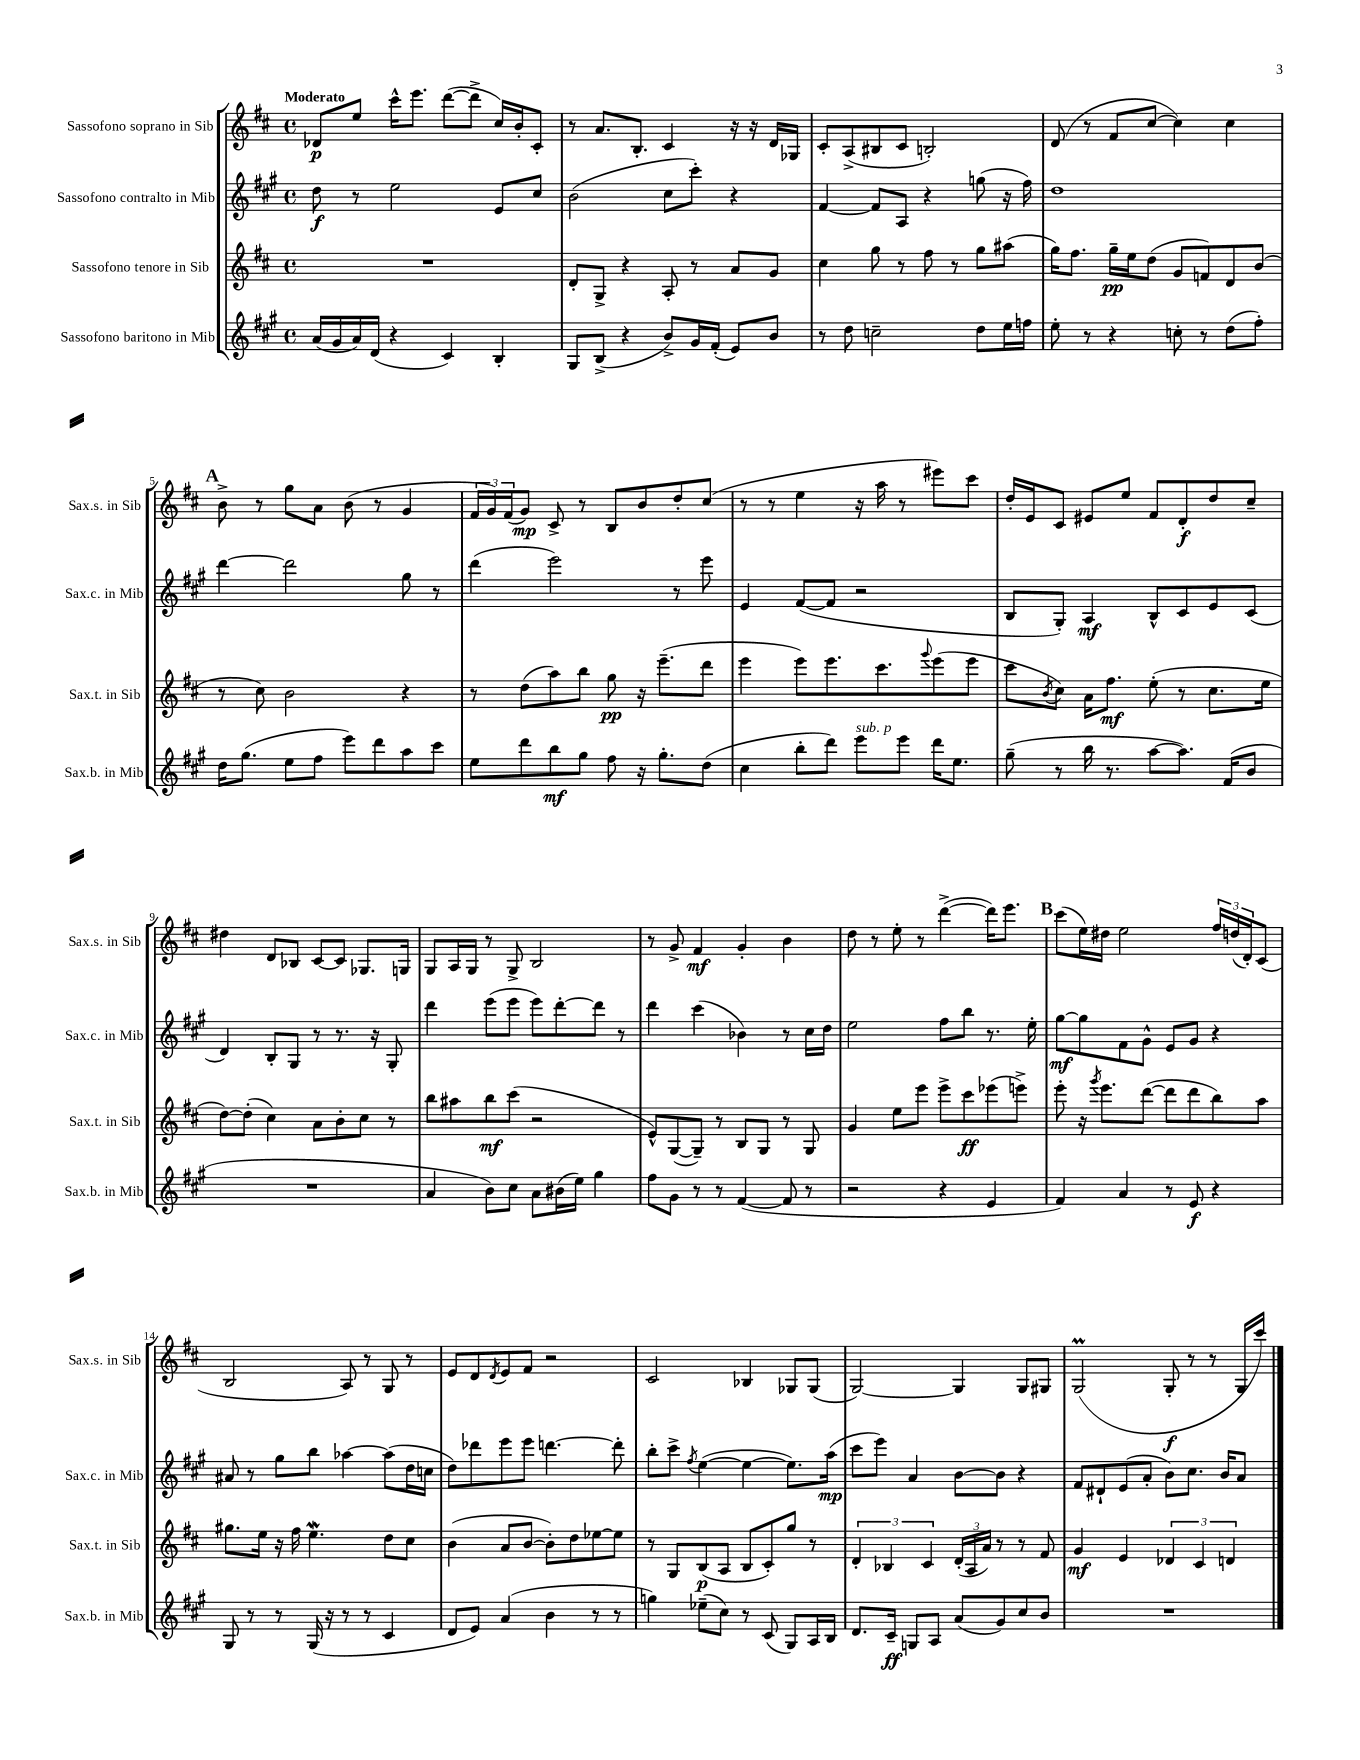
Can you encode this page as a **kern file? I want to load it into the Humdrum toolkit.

**kern	**dynam	**kern	**dynam	**kern	**dynam	**kern	**dynam
*part4	*part4	*part3	*part3	*part2	*part2	*part1	*part1
*staff4	*staff4	*staff3	*staff3	*staff2	*staff2	*staff1	*staff1
*I"Sassofono baritono in Mib	*	*I"Sassofono tenore in Sib	*	*I"Sassofono contralto in Mib	*	*I"Sassofono soprano in Sib	*
*I'Sax.b. in Mib	*	*I'Sax.t. in Sib	*	*I'Sax.c. in Mib	*	*I'Sax.s. in Sib	*
*clefG2	*	*clefG2	*	*clefG2	*	*clefG2	*
*k[f#c#g#]	*	*k[f#c#]	*	*k[f#c#g#]	*	*k[f#c#]	*
*M4/4	*	*M4/4	*	*M4/4	*	*M4/4	*
*met(c)	*	*met(c)	*	*met(c)	*	*met(c)	*
=1	=1	=1	=1	=1	=1	=1	=1
!	!	!	!	!	!	!LO:TX:a:B:t=Moderato	!
(16a/LL	.	1r	.	8dd\	f	8d-X/L	p
16g#/	.	.	.	.	.	.	.
16a/)	.	.	.	8r	.	8ee/J	.
(16d/JJ	.	.	.	.	.	.	.
4r	.	.	.	2ee\	.	16ccc#^^\KL	.
.	.	.	.	.	.	8.eee\J	.
4c#/)	.	.	.	.	.	([8ddd\L	.
.	.	.	.	.	.	8ddd^\J]	.
4B'/	.	.	.	8e/L	.	16cc#/LL)	.
.	.	.	.	.	.	16b'/J	.
.	.	.	.	8cc#/J	.	8c#'/J	.
=2	=2	=2	=2	=2	=2	=2	=2
8G#/L	.	8d'/L	.	(2b\	.	8r	.
(8B^/J	.	8G^/J	.	.	.	8.a/L	.
4r	.	4r	.	.	.	.	.
.	.	.	.	.	.	8.B'/J	.
8b^/L)	.	8A'/	.	8cc#\L	.	4c#/	.
16g#/L	.	8r	.	8ccc#'\J)	.	.	.
(16f#'/JJ	.	.	.	.	.	.	.
8e/L)	.	8a/L	.	4r	.	16r	.
.	.	.	.	.	.	16r	.
8b/J	.	8g/J	.	.	.	16d/LL	.
.	.	.	.	.	.	16G-X/JJ	.
=3	=3	=3	=3	=3	=3	=3	=3
8r	.	4cc#\	.	[4f#/	.	8c#'/L	.
8dd\	.	.	.	.	.	(8A^/	.
2ccn~\	.	8gg\	.	8f#/L]	.	8B#X/	.
.	.	8r	.	8A/J	.	8c#/J	.
.	.	8ff#\	.	4r	.	2Bn'/)	.
.	.	8r	.	.	.	.	.
8dd\L	.	8gg\L	.	(8ggn\	.	.	.
16ee\L	.	(8aa#X\J	.	16r	.	.	.
16ffn\JJ	.	.	.	16ff#\)	.	.	.
=4	=4	=4	=4	=4	=4	=4	=4
8ee'\	.	16gg\KL)	.	1dd	.	(8d/	.
.	.	8.ff#\J	.	.	.	.	.
8r	.	.	.	.	.	8r	.
4r	.	16gg~\LL	pp	.	.	8f#/L	.
.	.	16ee\J	.	.	.	.	.
.	.	(8dd\J	.	.	.	[8cc#/J	.
8ccn'\	.	8g/L	.	.	.	4cc#\])	.
8r	.	8fn/)	.	.	.	.	.
(8dd\L	.	8d/	.	.	.	4cc#\	.
8ff#'\J)	.	(8b/J	.	.	.	.	.
!!LO:LB:g=z
!!LO:REH:place=s1:t=A
=5	=5	=5	=5	=5	=5	=5	=5
16dd\KL	.	8r	.	[4ddd\	.	8b^\	.
(8.gg#\J	.	.	.	.	.	.	.
.	.	8cc#\)	.	.	.	8r	.
8ee\L	.	2b\	.	2ddd\]	.	8gg\L	.
8ff#\J	.	.	.	.	.	8a\J	.
8eee\L)	.	.	.	.	.	(8b\	.
8ddd\	.	.	.	.	.	8r	.
8aa\	.	4r	.	8gg#\	.	4g/	.
8ccc#\J	.	.	.	8r	.	.	.
=6	=6	=6	=6	=6	=6	=6	=6
8ee\L	.	8r	.	(4ddd\	.	24f#/LL	.
.	.	.	.	.	.	24g/)	.
.	.	.	.	.	.	(24f#/J	.
8ddd\	.	(8dd\L	.	.	.	8g/J)	mp
8bb\	mf	8aa\)	.	2eee\)	.	8c#^/	.
8gg#\J	.	8bb\J	.	.	.	8r	.
8ff#\	.	8gg\	pp	.	.	8B/L	.
16r	.	16r	.	.	.	8b/	.
8.gg#'\L	.	(8.eee~\L	.	.	.	.	.
.	.	.	.	8r	.	8dd'/	.
(8dd\J	.	8ddd\J	.	8eee\	.	(8cc#/J	.
=7	=7	=7	=7	=7	=7	=7	=7
4cc#\	.	4eee\	.	4e/	.	8r	.
.	.	.	.	.	.	8r	.
8bb'\L	.	8eee\L)	.	([8f#/L	.	4ee\	.
8ddd\J)	.	8.eee\	.	8f#/J]	.	.	.
!LO:TX:a:i:t=sub. p	!	!	!	!	!	!	!
8eee\L	.	.	.	2r	.	16r	.
.	.	8.ccc#\	.	.	.	16aa\	.
8eee\J	.	.	.	.	.	8r	.
.	.	8qqggg/	.	.	.	.	.
16ddd\KL	.	(8eee\	.	.	.	8eee#X\L)	.
8.ee\J	.	.	.	.	.	.	.
.	.	8eee\J	.	.	.	8ccc#\J	.
=8	=8	=8	=8	=8	=8	=8	=8
(8gg#~\	.	8ccc#\L	.	8B/L	.	16dd'/LL	.
.	.	.	.	.	.	16e/J	.
.	.	8qb/	.	.	.	.	.
8r	.	8cc#\J)	.	8G#'/J)	.	8c#/J	.
16bb\	.	16a\KL	.	4A/	mf	8e#X/L	.
8.r	.	8.ff#\J	mf	.	.	.	.
.	.	.	.	.	.	8ee/J	.
[8aa\L	.	(8ee'\	.	8B^^/L	.	8f#/L	.
8.aa\J])	.	8r	.	8c#/	.	8d'/	f
.	.	8.cc#\L	.	8e/	.	8dd/	.
(16f#/KL	.	.	.	.	.	.	.
8b/J	.	.	.	(8c#/J	.	8cc#~/J	.
.	.	16ee\Jk	.	.	.	.	.
!!LO:LB:g=z
=9	=9	=9	=9	=9	=9	=9	=9
1r	.	[8dd\L)	.	4d/)	.	4dd#X\	.
.	.	(8dd'\J]	.	.	.	.	.
.	.	4cc#\)	.	8B'/L	.	8d/L	.
.	.	.	.	8G#/J	.	8B-X/J	.
.	.	8a\L	.	8r	.	[8c#/L	.
.	.	8b'\	.	8.r	.	8c#/J]	.
.	.	8cc#\J	.	.	.	8.G-X/L	.
.	.	.	.	16r	.	.	.
.	.	8r	.	8G#'/	.	.	.
.	.	.	.	.	.	16Gn/Jk	.
=10	=10	=10	=10	=10	=10	=10	=10
4a/	.	8bb\L	.	4ddd\	.	8G/L	.
.	.	8aa#X\	.	.	.	16A/L	.
.	.	.	.	.	.	16G/JJ	.
8b\L)	.	8bb\	mf	(8eee\L	.	8r	.
8cc#\J	.	(8ccc#\J	.	8eee\J	.	8G^/	.
8a\L	.	2r	.	8eee\L)	.	2B/	.
(16b#X\L	.	.	.	[8ddd'\	.	.	.
16ee\JJ)	.	.	.	.	.	.	.
4gg#\	.	.	.	8ddd\J]	.	.	.
.	.	.	.	8r	.	.	.
=11	=11	=11	=11	=11	=11	=11	=11
8ff#\L	.	8e^^/L)	.	4ddd\	.	8r	.
8g#\J	.	([8G/	.	.	.	8g^/	.
8r	.	8G~/J])	.	(4ccc#\	.	4f#/	mf
8r	.	8r	.	.	.	.	.
([4f#/	.	8B/L	.	4b-X\)	.	4g'/	.
.	.	8G/J	.	.	.	.	.
8f#/]	.	8r	.	8r	.	4b\	.
8r	.	8G/	.	16cc#\LL	.	.	.
.	.	.	.	16dd\JJ	.	.	.
=12	=12	=12	=12	=12	=12	=12	=12
2r	.	4g/	.	2ee\	.	8dd\	.
.	.	.	.	.	.	8r	.
.	.	8ee\L	.	.	.	8ee'\	.
.	.	8eee\J	.	.	.	8r	.
4r	.	8eee^\L	.	8ff#\L	.	([4ddd^\	.
.	.	8ccc#\	ff	8bb\J	.	.	.
4e/	.	(8eee-X\	.	8.r	.	16ddd\KL])	.
.	.	.	.	.	.	8.eee\J	.
.	.	8eeen^\J)	.	.	.	.	.
.	.	.	.	16ee'\	.	.	.
!!LO:REH:place=s1:t=B
=13	=13	=13	=13	=13	=13	=13	=13
4f#/)	.	8eee'\	.	[8gg#\L	mf	(8ccc#\L	.
.	.	16r	.	8gg#\]	.	16ee\L)	.
.	.	8qggg/	.	.	.	.	.
.	.	8.eee\L	.	.	.	16dd#X\JJ	.
4a/	.	.	.	8f#\	.	2ee\	.
.	.	([8ddd\J	.	8g#^^\J	.	.	.
8r	.	8ddd\L]	.	8e/L	.	.	.
8e/	f	8ddd\	.	8g#/J	.	.	.
4r	.	8bb\)	.	4r	.	24ff#/LL	.
.	.	.	.	.	.	(24ddn/	.
.	.	.	.	.	.	24d'/J)	.
.	.	8aa\J	.	.	.	(8c#/J	.
!!LO:LB:g=z
=14	=14	=14	=14	=14	=14	=14	=14
8G#/	.	8.gg#X\L	.	8a#X/	.	2B/	.
8r	.	.	.	8r	.	.	.
.	.	16ee\Jk	.	.	.	.	.
8r	.	16r	.	8gg#\L	.	.	.
.	.	16ff#\	.	.	.	.	.
(16G#/	.	4.eeW\	.	8bb\J	.	.	.
16r	.	.	.	.	.	.	.
8r	.	.	.	[4aa-X\	.	8A/)	.
8r	.	.	.	.	.	8r	.
4c#/	.	8dd\L	.	(8aa-\L]	.	8G/	.
.	.	8cc#\J	.	16dd\L	.	8r	.
.	.	.	.	16ccn\JJ	.	.	.
=15	=15	=15	=15	=15	=15	=15	=15
8d/L	.	(4b\	.	8dd\L)	.	8e/L	.
8e/J)	.	.	.	8ddd-X\	.	8d/	.
.	.	.	.	.	.	8qd/	.
(4a/	.	8a/L	.	8eee\	.	8e/	.
.	.	[8b/J	.	8eee\J	.	8f#/J	.
4b\	.	8b'\L])	.	[4.dddn\	.	2r	.
.	.	8dd\	.	.	.	.	.
8r	.	[8ee-X\	.	.	.	.	.
8r	.	8ee-\J]	.	8ddd'\]	.	.	.
=16	=16	=16	=16	=16	=16	=16	=16
4ggn\)	.	8r	.	8bb'\L	.	2c#/	.
.	.	8G/L	.	8ccc#^\J	.	.	.
.	.	.	.	8qff#/	.	.	.
(8ee-X~\L	.	(8B/	p	([4ee\	.	.	.
8cc#\J)	.	8A/J	.	.	.	.	.
8r	.	8B/L	.	4ee\_	.	4B-X/	.
(8c#/	.	8c#'/)	.	.	.	.	.
8G#/L)	.	8gg/J	.	8.ee\L])	.	8G-X/L	.
16A/L	.	8r	.	.	.	(8G-/J	.
16B/JJ	.	.	.	(16aa\Jk	mp	.	.
=17	=17	=17	=17	=17	=17	=17	=17
8.d/L	.	6d'/	.	8ccc#\L	.	[2G/)	.
.	.	.	.	8eee\J)	.	.	.
.	.	6B-X/	.	.	.	.	.
16c#~/Jk	ff	.	.	.	.	.	.
8Gn/L	.	.	.	4a/	.	.	.
.	.	6c#/	.	.	.	.	.
8A/J	.	.	.	.	.	.	.
(8a/L	.	(24d'/LL	.	[8b\L	.	4G/]	.
.	.	24A/	.	.	.	.	.
.	.	24a/JJ)	.	.	.	.	.
8g#/)	.	8r	.	8b\J]	.	.	.
8cc#/	.	8r	.	4r	.	8G/L	.
8b/J	.	8f#/	.	.	.	8G#X/J	.
=18	=18	=18	=18	=18	=18	=18	=18
1r	.	4g/	mf	8f#/L	.	(2GM/	.
.	.	.	.	8d#X`/	.	.	.
.	.	4e/	.	(8e/	.	.	.
.	.	.	.	8a'/J	.	.	.
.	.	6d-X/	.	8b\L)	.	8G'/	f
.	.	.	.	8.cc#\J	.	8r	.
.	.	6c#/	.	.	.	.	.
.	.	.	.	.	.	8r	.
.	.	.	.	16b/KL	.	.	.
.	.	6dn/	.	.	.	.	.
.	.	.	.	8a/J	.	16G/LL	.
.	.	.	.	.	.	16ccc#/JJ)	.
==	==	==	==	==	==	==	==
*-	*-	*-	*-	*-	*-	*-	*-
